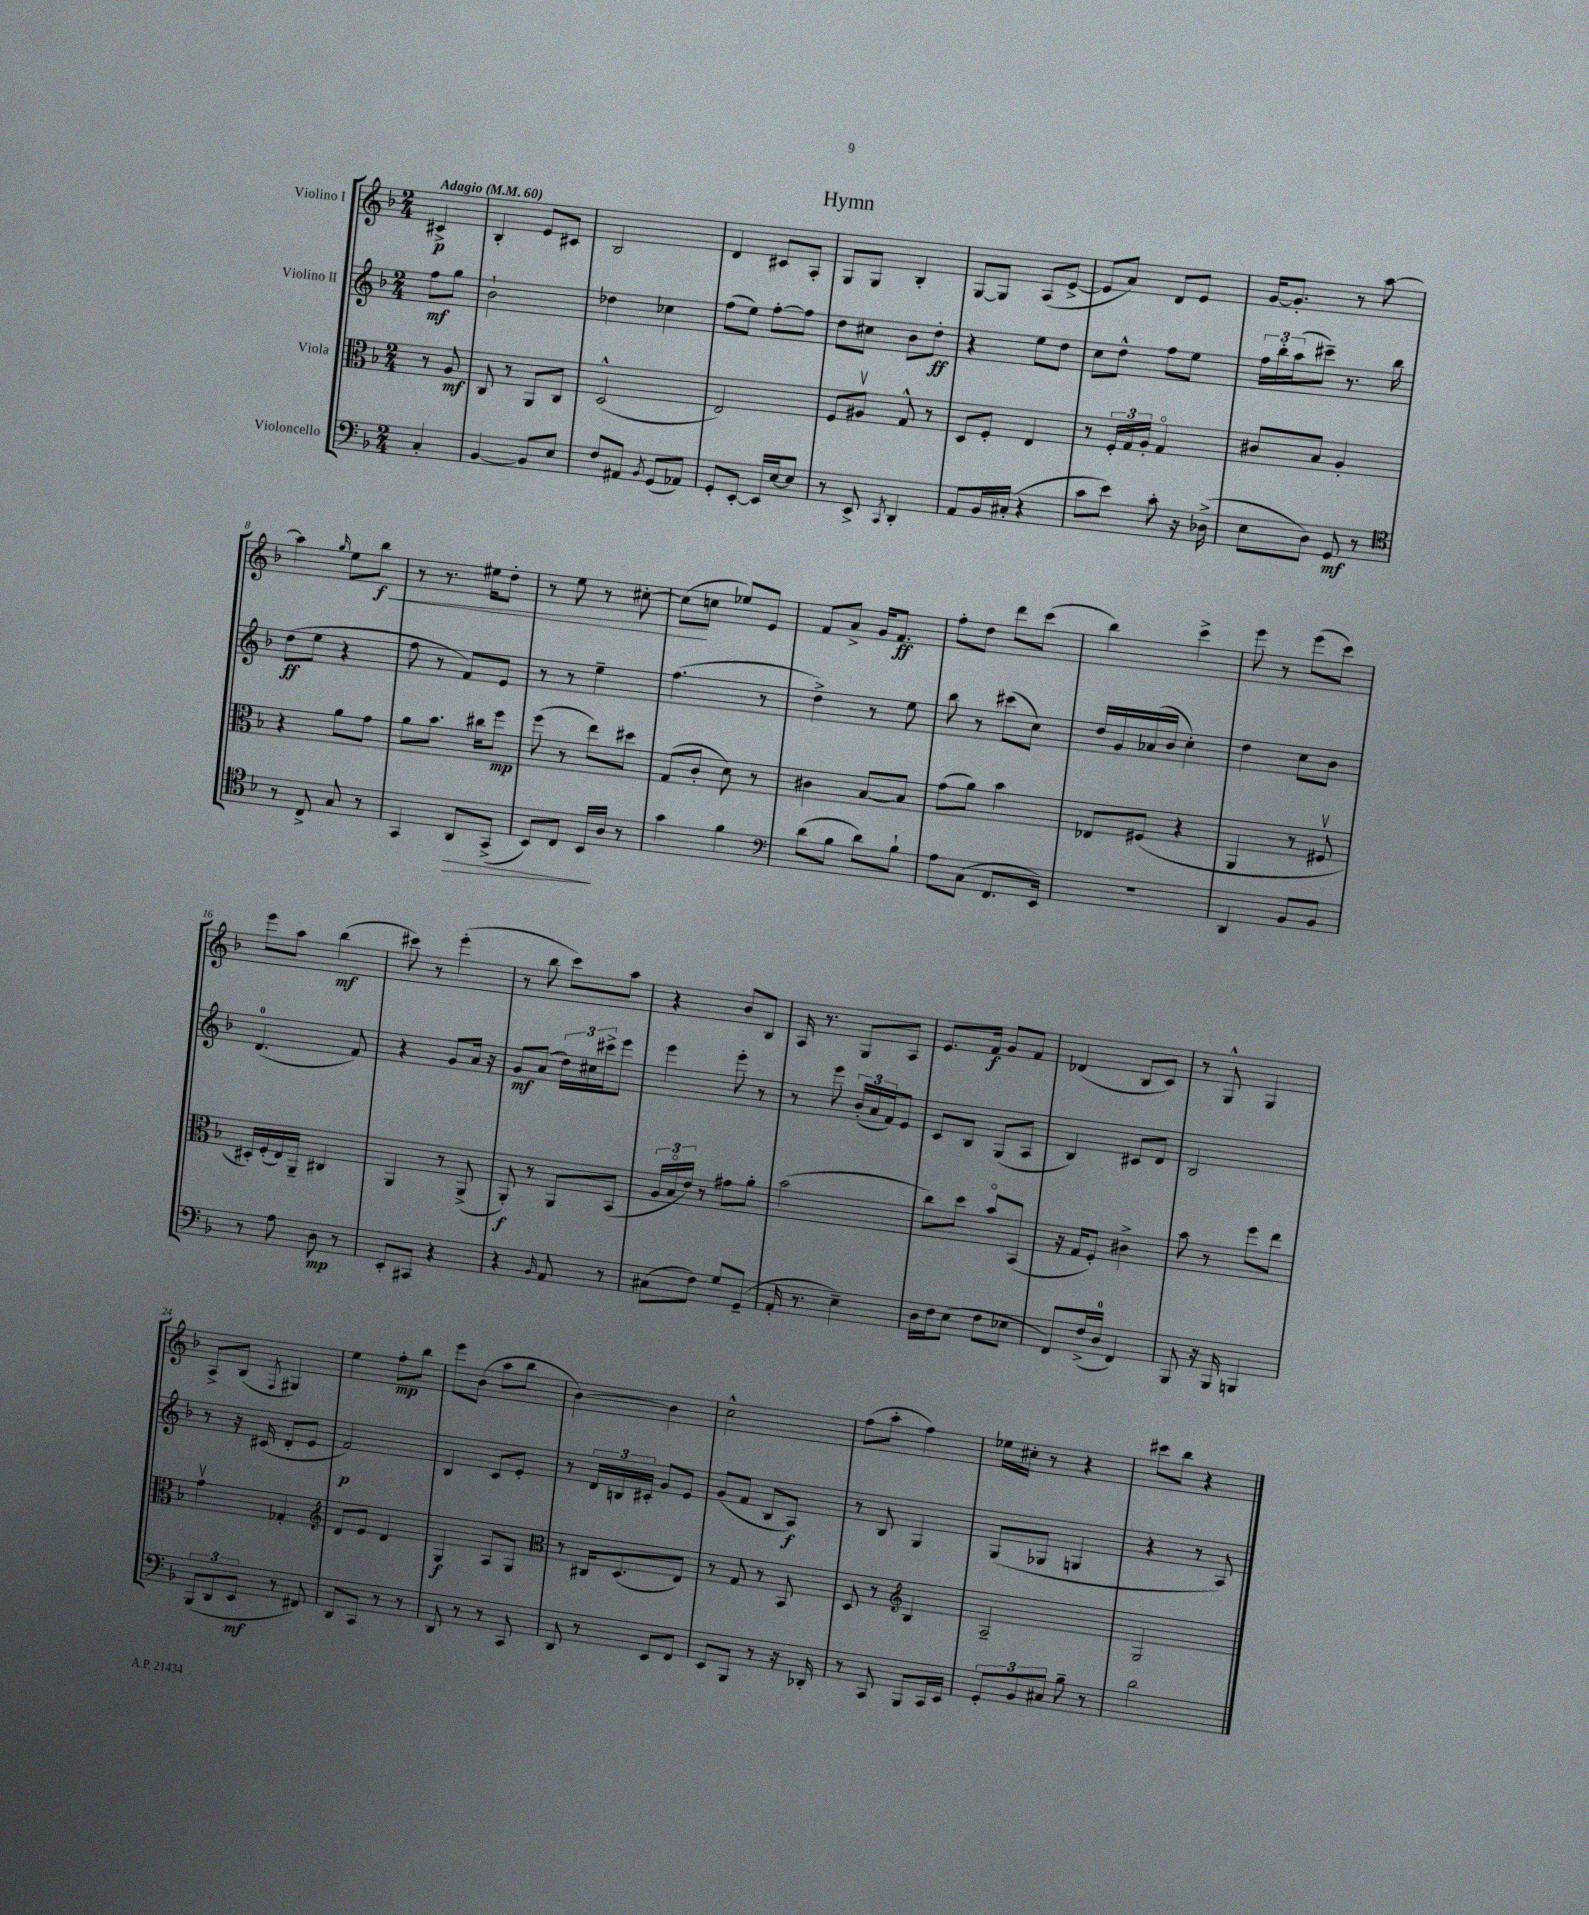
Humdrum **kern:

**kern	**dynam	**kern	**dynam	**kern	**dynam	**kern	**dynam
*part4	*part4	*part3	*part3	*part2	*part2	*part1	*part1
*staff4	*staff4	*staff3	*staff3	*staff2	*staff2	*staff1	*staff1
*I"Violoncello	*	*I"Viola	*	*I"Violino II	*	*I"Violino I	*
*clefF4	*	*clefC3	*	*clefG2	*	*clefG2	*
*k[b-]	*	*k[b-]	*	*k[b-]	*	*k[b-]	*
*M2/4	*	*M2/4	*	*M2/4	*	*M2/4	*
*MM60	*	*MM60	*	*MM60	*	*MM60	*
=	=	=	=	=	=	=	=
!	!	!	!	!	!	!LO:TX:a:B:t=Adagio	!
4C'/	.	8r	.	8ff\L	mf	4c#X^/	p
.	.	8A/	mf	8gg\J	.	.	.
=1	=1	=1	=1	=1	=1	=1	=1
[4BB-/	.	8C/	.	2b-`\	.	4B-'/	.
.	.	8r	.	.	.	.	.
8BB-/L]	.	8AA/L	.	.	.	8e/L	.
8E/J	.	8C/J	.	.	.	8c#X/J	.
=2	=2	=2	=2	=2	=2	=2	=2
8F/L	.	(2D^^/	.	4dd-X\	.	2B-/	.
8AA#X/J	.	.	.	.	.	.	.
8qBB-/	.	.	.	.	.	.	.
(8GG/L	.	.	.	4cc-X\	.	.	.
8AA-X/J)	.	.	.	.	.	.	.
=3	=3	=3	=3	=3	=3	=3	=3
8GG'/L	.	2E/)	.	(8ff\L	.	4d/	.
[8EE'/J	.	.	.	8ee\J)	.	.	.
16EE/LL]	.	.	.	[8ff'\L	.	8c#X/L	.
[16E/J	.	.	.	.	.	.	.
8E/J]	.	.	.	8ff\J]	.	8A'/J	.
=4	=4	=4	=4	=4	=4	=4	=4
8r	.	8F/L	.	8dd\L	.	8G/L	.
8EE^/	.	8A#Xv/J	.	8cc#X\J	.	8G/J	.
8qCC/	.	.	.	.	.	.	.
4DD'/	.	8G^^/	.	8b-\L	.	4B-'/	.
.	.	8r	.	8dd'\J	ff	.	.
=5	=5	=5	=5	=5	=5	=5	=5
8AA/L	.	8D/L	.	4r	.	[8G/L	.
16BB-/L	.	8F'/J	.	.	.	8G/J]	.
(16C#X'/JJ	.	.	.	.	.	.	.
4r	.	4E/	.	8ee\L	.	(8A/L	.
.	.	.	.	8dd\J	.	[8e^/J	.
=6	=6	=6	=6	=6	=6	=6	=6
8c\L	.	8r	.	8cc\L	.	8e/L]	.
8e\J)	.	24F'/LL	.	8dd^^\J	.	8a/J)	.
.	.	24G/	.	.	.	.	.
.	.	24A'/JJ	.	.	.	.	.
8c'\	.	4G/	.	8ff\L	.	8d/L	.
16r	.	.	.	8ee\J	.	8e/J	.
(16D-X^\	.	.	.	.	.	.	.
=7	=7	=7	=7	=7	=7	=7	=7
8E\L	.	8c#X/L	.	24ff\LL	.	[16g/KL	.
.	.	.	.	24bb-'\	.	.	.
.	.	.	.	.	.	8.g'/J]	.
.	.	.	.	(24aa\J	.	.	.
8D\J)	.	8B-/J	.	8ccc#X~\J)	.	.	.
8GG/	mf	4A'/	.	8.r	.	8r	.
8r	.	.	.	.	.	[8aa\	.
.	.	.	.	16bb-\	.	.	.
!!LO:LB:g=z
=8	=8	=8	=8	=8	=8	=8	=8
*clefC4	*	*	*	*	*	*	*
8r	.	4r	.	(8dd\L	ff	4aa\]	.
8C^/	.	.	.	8ee\J	.	.	.
.	.	.	.	.	.	16qqgg/	.
8G/	.	8a\L	.	4r	.	8ee\L	.
!	!	!	!	!	!	!	!LO:HP:b
8r	.	8g\J	.	.	.	8bb-\J	< f
=9	=9	=9	=9	=9	=9	=9	=9
4GG/	.	8a\L	.	8ff\	.	8r	.
.	.	8.b-\J	.	8r	.	8.r	.
!	!LO:HP:b	!	!	!	!	!	!
8AA/L	>	.	.	8f/L)	.	.	.
.	.	16cc#X\KL	.	.	.	16ee#X\KL	.
(8GG^/J	.	8ff\J	mp	8e/J	.	8dd'\J	.
=10	=10	=10	=10	=10	=10	=10	=10
8BB-/L)	.	(8ff\	.	8r	.	8r	.
8C/J	.	8r	.	8r	.	8ee\	.
16BB-/LL	.	8ee\L)	.	4ee~\	.	8r	.
16A/JJ	]	.	.	.	.	.	.
8r	.	8dd#X\J	.	.	.	[8cc#X'\	.
=11	=11	=11	=11	=11	=11	=11	=11
4g\	.	(8G/L	.	(4.ff\	.	(8cc#\L]	.
.	.	8c'/J	.	.	.	8ccn\J	[
4f\	.	8d\)	.	.	.	8ee-X/L)	.
.	.	8r	.	8r	.	8e/J	.
=12	=12	=12	=12	=12	=12	=12	=12
*clefF4	*	*	*	*	*	*	*
(8d\L	.	4c#X\	.	4dd^\)	.	8f/L	.
8B-\J	.	.	.	.	.	8a^/J	.
8d\L)	.	[8B-/L	.	8r	.	16g/KL	.
.	.	.	.	.	.	8.f/J	ff
8B-`\J	.	8B-/J]	.	8ee\	.	.	.
=13	=13	=13	=13	=13	=13	=13	=13
8A\L	.	(8g\L	.	8bb-\	.	8ff'\L	.
(8C\J	.	8a\J)	.	8r	.	8dd\J	.
8.FF/L	.	4b-\	.	(8ccc#X\L	.	8ddd\L	.
.	.	.	.	8cc\J)	.	(8ccc\J	.
16EE/Jk)	.	.	.	.	.	.	.
=14	=14	=14	=14	=14	=14	=14	=14
2r	.	8E-X/L	.	16dd/LL	.	4bb-\)	.
.	.	.	.	16g/	.	.	.
.	.	(8F#X/J	.	(16a-X/	.	.	.
.	.	.	.	16b-/JJ	.	.	.
.	.	4r	.	4cc'\)	.	4ccc^\	.
=15	=15	=15	=15	=15	=15	=15	=15
4DD/	.	4AA/	.	4dd\	.	8eee\	.
.	.	.	.	.	.	8r	.
8BB-/L	.	8r	.	8cc\L	.	(8eee\L	.
8BB-/J	.	8F#Xv/	.	8b-\J	.	8ccc\J)	.
!!LO:LB:g=z
=16	=16	=16	=16	=16	=16	=16	=16
8r	.	16D#X'/LL)	.	(4.d/	.	8eee\L	.
.	.	(16F'/	.	.	.	.	.
8A\	.	16E/)	.	.	.	8aa\J	.
.	.	16AA~/JJ	.	.	.	.	.
8D\	mp	4C#X/	.	.	.	(4bb-\	mf
8r	.	.	.	8f/)	.	.	.
=17	=17	=17	=17	=17	=17	=17	=17
8EE'/L	.	4AA/	.	4r	.	8ccc#X\)	.
8CC#X/J	.	.	.	.	.	8r	.
4r	.	8r	.	8g/L	.	(4eee'\	.
.	.	(8AA^/	.	16a/Jk	.	.	.
.	.	.	.	16r	.	.	.
=18	=18	=18	=18	=18	=18	=18	=18
4r	.	8AA'/)	f	8g/L	mf	8r	.
.	.	8r	.	(8a/J	.	8bb-\	.
16qqBB-/	.	.	.	.	.	.	.
8AA/	.	8AA/L	.	24dd\LL)	.	8ccc\L)	.
.	.	.	.	24cc#X\	.	.	.
.	.	.	.	24ccc#X^\J	.	.	.
8r	.	(8BB-/J	.	8eee\J	.	8aa\J	.
=19	=19	=19	=19	=19	=19	=19	=19
(8C#X\L	.	24A/LL	.	4eee\	.	4r	.
.	.	24B-/	.	.	.	.	.
.	.	24e/JJ)	.	.	.	.	.
8F\J)	.	8r	.	.	.	.	.
8G/L	.	8g#X\L	.	8eee'\	.	8b-/L	.
(8GG~/J	.	8a'\J	.	8r	.	8B-/J	.
=20	=20	=20	=20	=20	=20	=20	=20
16AA'/	.	(2b-\	.	8r	.	16A/	.
8.r	.	.	.	.	.	8.r	.
.	.	.	.	8eee\	.	.	.
4E~\)	.	.	.	(24b-'/LL	.	8G/L	.
.	.	.	.	24a/	.	.	.
.	.	.	.	24f/J)	.	.	.
.	.	.	.	8e/J	.	8A/J	.
=21	=21	=21	=21	=21	=21	=21	=21
16D\LL	.	8cc\L)	.	8c/L	.	8.e/L	.
16F\J	.	.	.	.	.	.	.
(8E\J	.	8dd\J	.	8B-/J	.	.	.
.	.	.	.	.	.	16f/Jk	f
8F\L	.	8b-/L	.	(8G/L	.	8g/L	.
8E-X\J	.	(8BB-/J	.	8A/J	.	8f/J	.
=22	=22	=22	=22	=22	=22	=22	=22
8FF/L)	.	16r	.	4B-/)	.	(4d-X/	.
.	.	16G/KL	.	.	.	.	.
(16F^/L	.	8F'/J)	.	.	.	.	.
16D/JJ	.	.	.	.	.	.	.
4FF/)	.	4c#X^\	.	8c#X/L	.	8B-/L	.
.	.	.	.	8d/J	.	8c/J)	.
=23	=23	=23	=23	=23	=23	=23	=23
8BBB-/	.	8b-\	.	2B-/	.	8r	.
16r	.	8r	.	.	.	8G^^/	.
16BBB-/	.	.	.	.	.	.	.
4BBBn/	.	8ff\L	.	.	.	4G/	.
.	.	8ee\J	.	.	.	.	.
!!LO:LB:g=z
=24	=24	=24	=24	=24	=24	=24	=24
(12BBB-/L	.	4gv\	.	8r	.	8A^/L	.
12DD/	.	.	.	.	.	.	.
.	.	.	.	16r	.	(8B-/J	.
12EE/J	mf	.	.	.	.	.	.
.	.	.	.	(16c#X/	.	.	.
.	.	.	.	.	.	8qF/	.
8r	.	4G-X'/	.	8d'/L	.	4G#X/)	.
8FF#X/)	.	.	.	8e/J	.	.	.
=25	=25	=25	=25	=25	=25	=25	=25
*	*	*clefG2	*	*	*	*	*
8DD/L	.	8d/L	.	2f/)	p	4ee\	.
8CC/J	.	8e/J	.	.	.	.	.
8r	.	4d/	.	.	.	8ff'\L	mp
8r	.	.	.	.	.	8bb-\J	.
=26	=26	=26	=26	=26	=26	=26	=26
8DD/	.	4G/	f	4B-/	.	8eee\L	.
8r	.	.	.	.	.	(8b-\J	.
8r	.	8A/L	.	8c/L	.	8aa\L	.
8CC/	.	8G/J	.	8e'/J	.	8bb-\J	.
=27	=27	=27	=27	=27	=27	=27	=27
*	*	*clefC3	*	*	*	*	*
8DD/	.	8r	.	8r	.	[4b-\)	.
8r	.	16C#X/KL	.	24d/LL	.	.	.
.	.	.	.	24Bn/	.	.	.
.	.	(8.D/	.	.	.	.	.
.	.	.	.	24c#X'/JJ	.	.	.
8EE/L	.	.	.	8g/L	.	4b-\]	.
8FF/J	.	8E/J)	.	8e/J	.	.	.
=28	=28	=28	=28	=28	=28	=28	=28
8EE/L	.	8r	.	(8g/L	.	2cc^^\	.
8BBB-/J	.	8G/	.	8f/J	.	.	.
8r	.	8r	.	8B-/L	.	.	.
16r	.	8BB-/	.	8A/J)	f	.	.
16DD-X'/	.	.	.	.	.	.	.
=29	=29	=29	=29	=29	=29	=29	=29
8r	.	8D/	.	8r	.	(8ff\L	.
8CC/	.	8r	.	8B-/	.	8aa'\J	.
*	*	*clefG2	*	*	*	*	*
8BBB-/L	.	4B-/	.	4G/	.	4ff\)	.
16CC/L	.	.	.	.	.	.	.
16EE/JJ	.	.	.	.	.	.	.
=30	=30	=30	=30	=30	=30	=30	=30
12GG'/L	.	2A~/	.	(8G/L	.	16ee-X\LL	.
.	.	.	.	.	.	16cc#X'\JJ	.
12BB-/	.	.	.	.	.	.	.
.	.	.	.	8G-X/J	.	8r	.
12C#X/J	.	.	.	.	.	.	.
8B-~\	.	.	.	4Gn/	.	4r	.
8r	.	.	.	.	.	.	.
=31	=31	=31	=31	=31	=31	=31	=31
2d\	.	2G/	.	4r	.	8ccc#X\L	.
.	.	.	.	.	.	8bb-\J	.
.	.	.	.	8r	.	4r	.
.	.	.	.	8A/)	.	.	.
==	==	==	==	==	==	==	==
*-	*-	*-	*-	*-	*-	*-	*-
